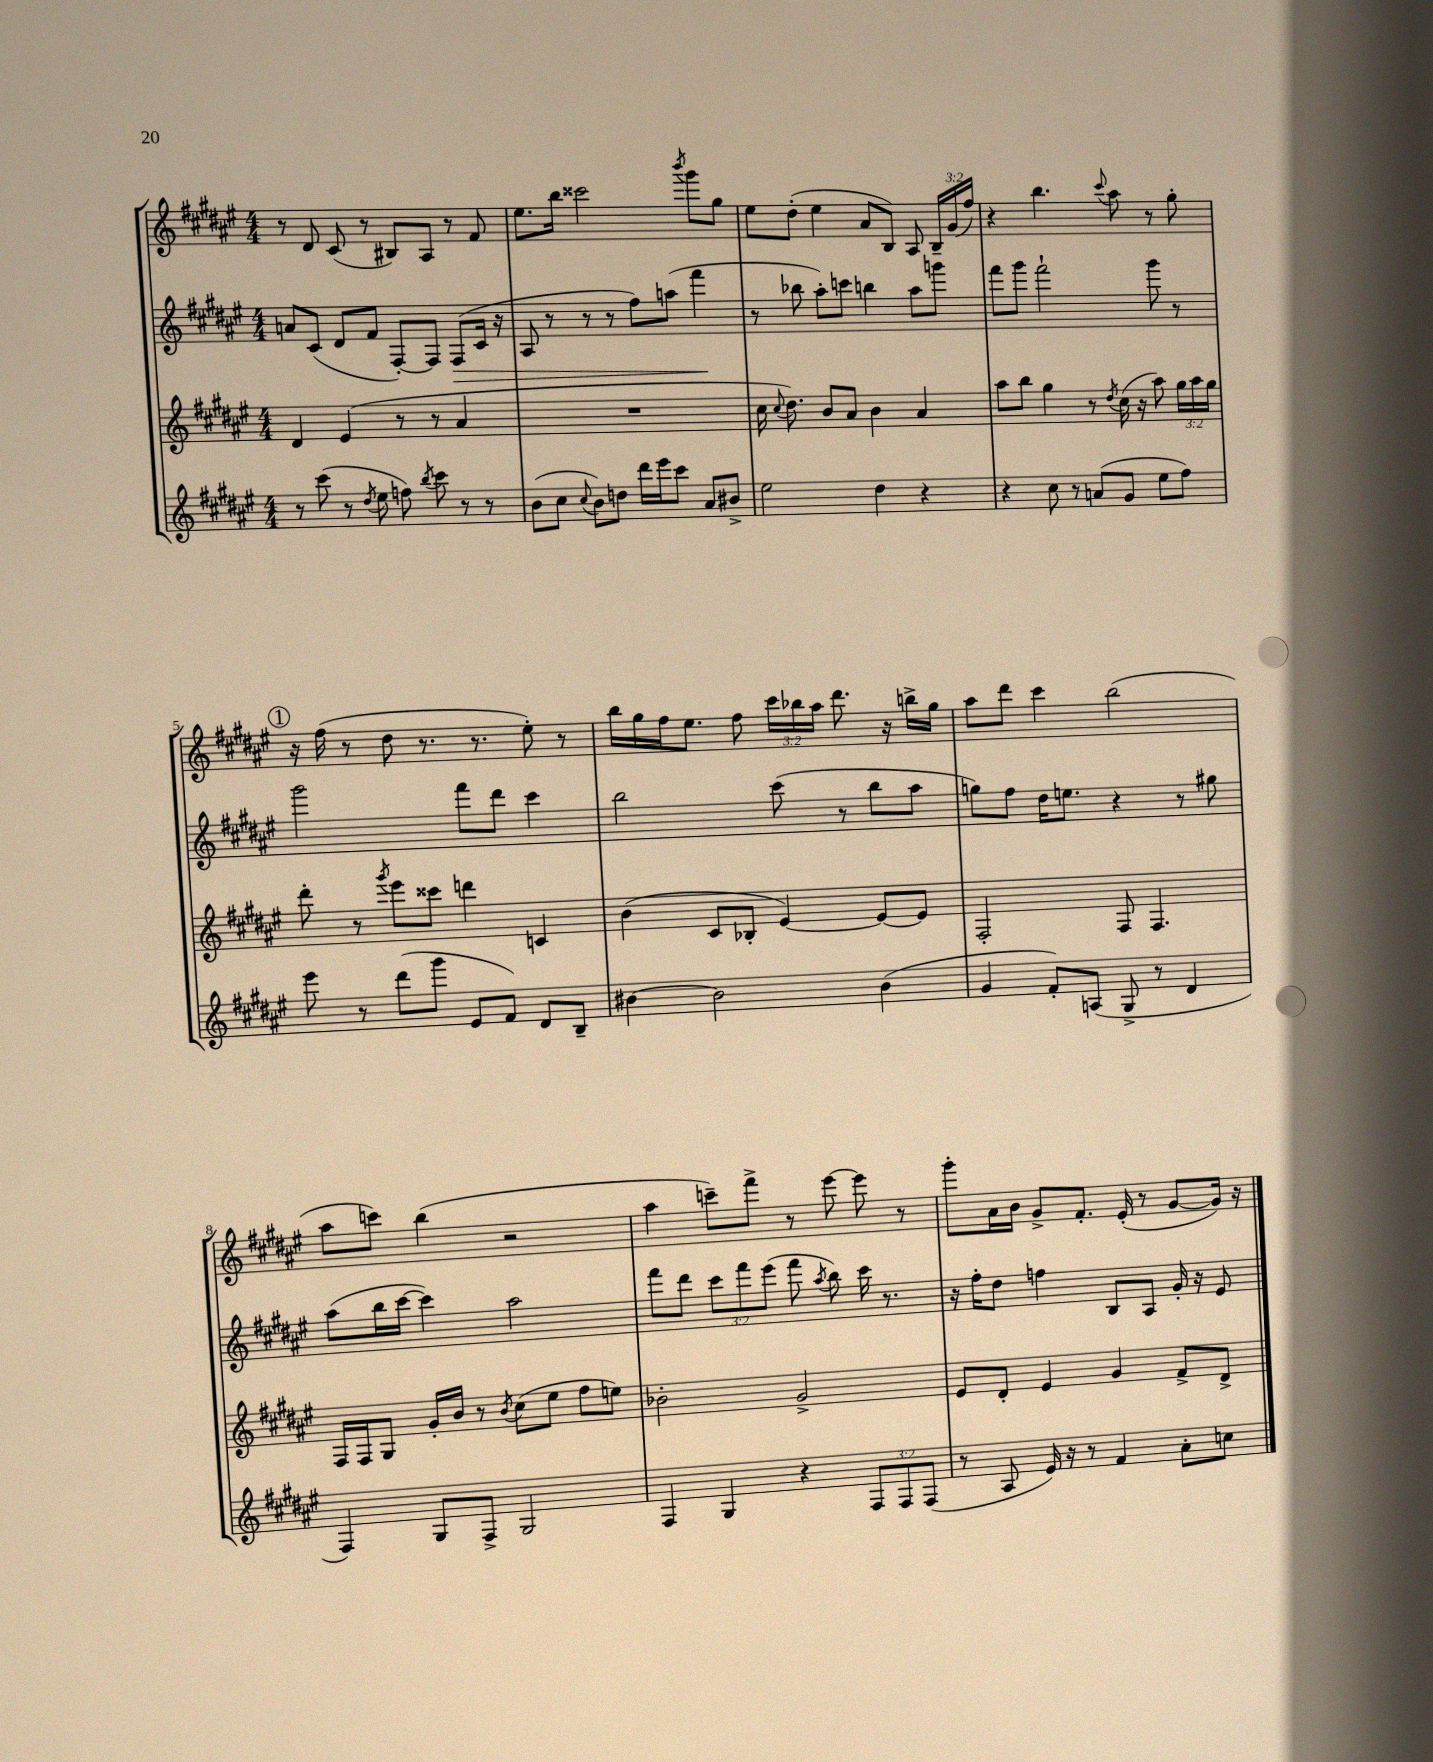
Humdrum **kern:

**kern	**kern	**kern	**dynam	**kern
*part4	*part3	*part2	*part2	*part1
*staff4	*staff3	*staff2	*staff2	*staff1
*clefG2	*clefG2	*clefG2	*	*clefG2
*k[f#c#g#d#a#e#]	*k[f#c#g#d#a#e#]	*k[f#c#g#d#a#e#]	*	*k[f#c#g#d#a#e#]
*M4/4	*M4/4	*M4/4	*	*M4/4
=1	=1	=1	=1	=1
8r	4d#/	8an/L	.	8r
(8ccc#\	.	(8c#/J	.	8d#/
8r	(4e#/	8d#/L	.	(8c#/
8qdd#/	.	.	.	.
8ee#\	.	8f#/J	.	8r
8ffn\)	8r	[8F#'/L)	.	8B#X/L)
8qbb/	.	.	.	.
8ccc#\	8r	8F#/J]	.	8A#/J
!	!	!	!LO:HP:b	!
8r	4a#/	(8F#/L	>	8r
8r	.	16c#/Jk	.	8f#/
.	.	16r	.	.
=2	=2	=2	=2	=2
(8b\L	1r	8A#/	.	8.ee#\L
8cc#\J	.	8r	.	.
.	.	.	.	16bb\Jk
8qqcc#/	.	.	.	.
8b\L)	.	8r	.	2ccc##X\
8ddn\J	.	8r	.	.
16ddd#\LL	.	8ff#\L)	.	.
16eee#\J	.	.	.	.
8ccc#\J	.	(8aan\J	.	.
.	.	.	.	8qbbb/
8a#/L	.	4fff#\	.	8ggg#\L
8b#X^/J	.	.	.	8gg#\J
.	.	.	]	.
=3	=3	=3	=3	=3
2ee#\	16cc#\	8r	.	8ee#\L
.	8qqcc#/	.	.	.
.	8.dd#\)	.	.	.
.	.	8bb-X\	.	(8dd#'\J
.	8b/L	8aa#'\L)	.	4ee#\
.	8a#/J	8cccn\J	.	.
4dd#\	4b\	4bbn\	.	8a#/L
.	.	.	.	8B/J)
4r	4a#/	8aa#\L	.	8A#/
.	.	8gggn\J	.	24B~/LL
.	.	.	.	(24g#/
.	.	.	.	24ff#/JJ)
=4	=4	=4	=4	=4
4r	8aa#\L	8fff#\L	.	4r
.	8bb\J	8ggg#\J	.	.
8cc#\	4gg#\	2fff#`\	.	4.bb\
8r	.	.	.	.
(8an/L	8r	.	.	.
.	8qdd#/	.	.	8qqccc#/
8g#/J	(16cc#\	.	.	8aa#\
.	16r	.	.	.
8ee#\L	8aa#\)	8ggg#\	.	8r
8ff#\J)	24gg#\LL	8r	.	8gg#'\
.	24aa#\	.	.	.
.	24gg#\JJ	.	.	.
!!LO:LB:g=z
!!LO:REH:place=s1:t=1
=5	=5	=5	=5	=5
8eee#\	8ddd#'\	2ggg#\	.	16r
.	.	.	.	(16ff#\
8r	8r	.	.	8r
.	8qggg#/	.	.	.
(8ddd#\L	8eee#\L	.	.	8dd#\
8ggg#\J	8ccc##X\J	.	.	8.r
8e#/L	4dddn\	8fff#\L	.	.
.	.	.	.	8.r
8f#/J)	.	8ddd#\J	.	.
8d#/L	4cn/	4ccc#\	.	8ee#'\)
8B~/J	.	.	.	8r
=6	=6	=6	=6	=6
[4b#X\	(4b\	2bb\	.	16bb\LL
.	.	.	.	16gg#\
.	.	.	.	16ff#\J
.	.	.	.	8.ee#\J
2b#\]	8c#/L	.	.	.
.	8B-X'/J	.	.	8ff#\
.	[4e#/)	(8ccc#\	.	24ccc#\LL
.	.	.	.	24bb-X\
.	.	.	.	24aa#\JJ
.	.	8r	.	8.ddd#\
(4b#\	8e#/L_	8bb\L	.	.
.	.	.	.	16r
.	8e#/J]	8aa#\J	.	16bbn^\LL
.	.	.	.	16gg#\JJ
=7	=7	=7	=7	=7
4g#/	2F#'/	8ggn\L)	.	8aa#\L
.	.	8ff#\J	.	8ddd#\J
8f#'/L)	.	16dd#\KL	.	4ccc#\
.	.	8.een\J	.	.
(8An/J	.	.	.	.
8G#^/	8F#/	4r	.	(2bb\
8r	4.F#/	.	.	.
4d#/	.	8r	.	.
.	.	8gg#X\	.	.
!!LO:LB:g=z
=8	=8	=8	=8	=8
4F#/)	16F#/LL	(8aa#\L	.	8aa#\L
.	16F#/J	.	.	.
.	8G#/J	16bb\L	.	8cccn\J)
.	.	[16ccc#\JJ	.	.
8G#/L	16g#'/LL	4ccc#\])	.	(4bb\
.	16b/JJ	.	.	.
8F#^/J	8r	.	.	.
.	8qb/	.	.	.
2G#/	(8cc#\L	2aa#\	.	2r
.	8ee#\J	.	.	.
.	8ff#\L	.	.	.
.	8een\J)	.	.	.
=9	=9	=9	=9	=9
4F#/	2b-X'\	8fff#\L	.	4aa#\
.	.	8ddd#\J	.	.
4G#/	.	12ccc#\L	.	8cccn~\L)
.	.	12fff#\	.	.
.	.	.	.	8fff#^\J
.	.	(12eee#\J	.	.
4r	2g#^/	8fff#\	.	8r
.	.	8qaa#/	.	.
.	.	8bb\)	.	[8eee#\
12F#/L	.	16ccc#\	.	8eee#\]
.	.	8.r	.	.
12F#/	.	.	.	.
.	.	.	.	8r
(12F#/J	.	.	.	.
=10	=10	=10	=10	=10
8r	8e#/L	16r	.	8ggg#'\L
.	.	16ff#'\KL	.	.
8A#/	8d#'/J	8dd#\J	.	16a#\L
.	.	.	.	16b\JJ
16e#/)	4e#/	4ffn\	.	8g#^/L
16r	.	.	.	.
8r	.	.	.	8.f#'/J
4f#/	4g#/	8B/L	.	.
.	.	.	.	(16e#'/
.	.	8A#/J	.	8r
8a#'\L	8f#^/L	16g#'/	.	[8g#/L
.	.	16r	.	.
8ccn\J	8d#^/J	8e#/	.	16g#/Jk])
.	.	.	.	16r
==	==	==	==	==
*-	*-	*-	*-	*-
